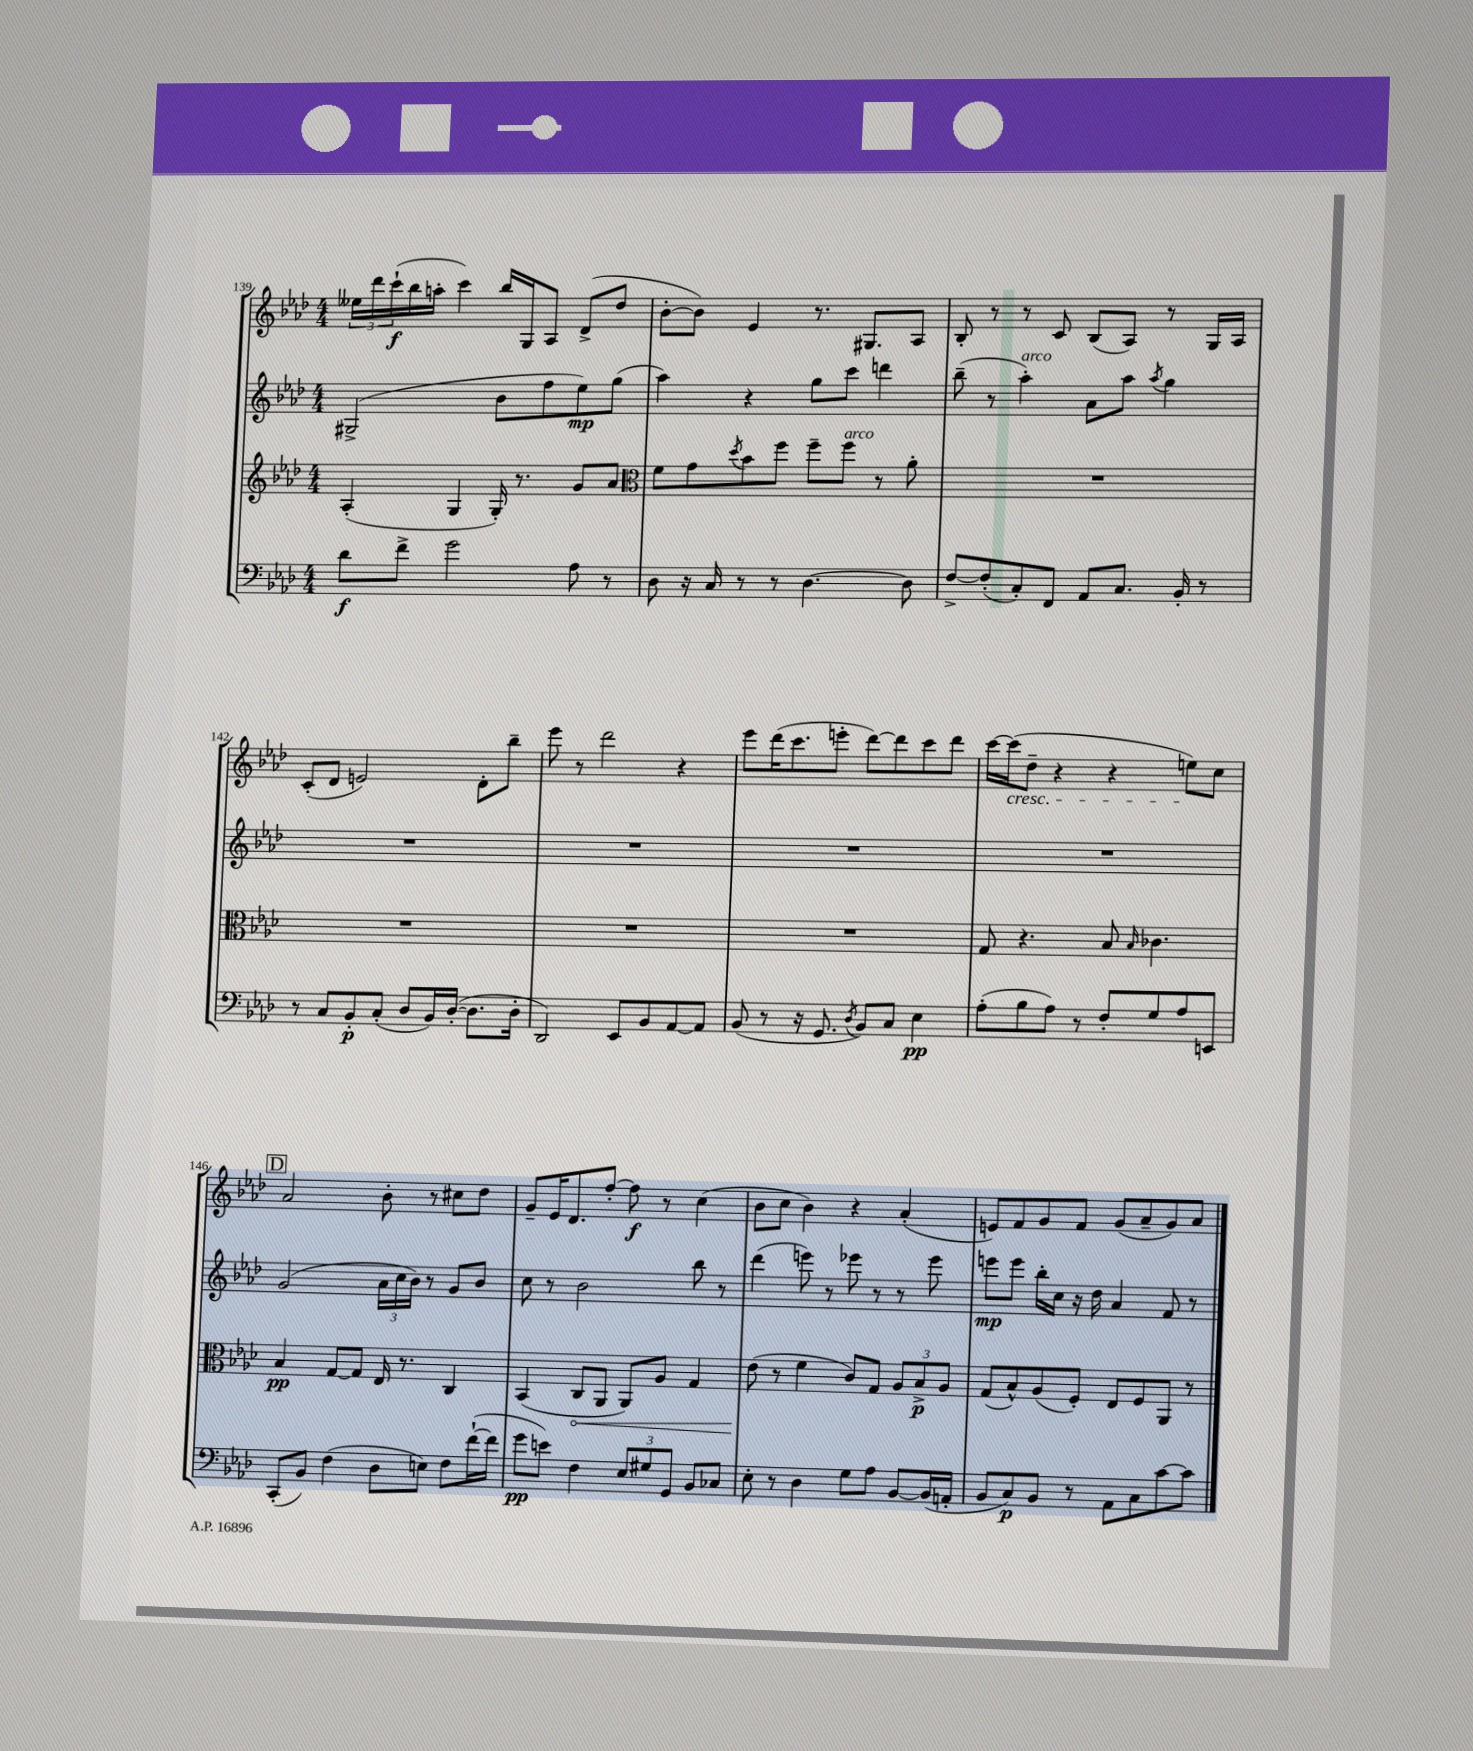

**kern	**kern	**kern	**kern
*staff4	*staff3	*staff2	*staff1
*clefF4	*clefG2	*clefG2	*clefG2
*k[b-e-a-d-]	*k[b-e-a-d-]	*k[b-e-a-d-]	*k[b-e-a-d-]
*M4/4	*M4/4	*M4/4	*M4/4
8d-\L	(4A-'/	(2G#^/	24ee--\LL
.	.	.	24ddd-\
.	.	.	(24ccc`\
8f^\J	.	.	16bb-\
.	.	.	16aa'\JJ
2g\	4G/	.	4ccc\)
.	16G'/)	8b-\L	16bb-/LL
.	8.r	.	16G/J
.	.	8ff\	8A-/J
8A-\	8g/L	8ee-\)	(8d-^/L
8r	8a-/J	(8gg\J	8dd-/J
=	=	=	=
*	*clefC3	*	*
8D-\	8f\L	4aa-\)	[8b-'\L
16r	8g\	.	8b-\]J)
16C/	.	.	.
.	8qdd-/	.	.
8r	8b-\	4r	4e-/
8r	8ff\J	.	.
[4.D-\	8ff~\L	8gg\L	8.r
.	8ff\J	8ccc\J	.
.	.	.	8.G#/L
.	8r	4ddd\	.
8D-\]	8a-'\	.	8A-/J
=	=	=	=
[8F^/L	1r	(8bb-~\	8B-'/
(8F'/]	.	8r	8r
8C'/)	.	4aa-'\)	8r
8FF/J	.	.	8c/
8AA-/L	.	8a-\L	(8B-/L
8.C/J	.	8aa-\J	8A-/J)
.	.	8qaa-/	.
.	.	4gg\	8r
16BB-'/	.	.	.
8r	.	.	16G/LL
.	.	.	16A-/JJ
=	=	=	=
8r	1r	1r	(8c'/L
8C/L	.	.	8d-/J
8BB-'/	.	.	2e/)
(8C'/J	.	.	.
8D-/L	.	.	.
16BB-/L)	.	.	.
([16D-'/JJ	.	.	.
8.D-\]L	.	.	8d-'\L
.	.	.	8bb-~\J
16D-'\Jk	.	.	.
=	=	=	=
2DD-/)	1r	1r	8eee-\
.	.	.	8r
.	.	.	2ddd-\
8EE-/L	.	.	.
8BB-/	.	.	.
[8AA-/	.	.	4r
8AA-/]J	.	.	.
=	=	=	=
(8BB-/	1r	1r	8eee-\L
8r	.	.	(16ddd-\K
.	.	.	8.ccc\
16r	.	.	.
8.GG/	.	.	.
.	.	.	8eee'\J
8qD-/	.	.	.
8BB-/L)	.	.	[8ddd-\L)
8C/J	.	.	8ddd-\]
4E-\	.	.	8ccc\
.	.	.	8ddd-\J
=	=	=	=
(8A-'\L	8G/	1r	[16ccc\LL
.	.	.	(16ccc\]J
8B-\	4.r	.	8dd-~\J
8A-\J)	.	.	4r
8r	.	.	.
8F'/L	8B-/	.	4r
.	16qqB-/	.	.
8G/	4.c-\	.	.
8A-/	.	.	8ee\L)
8EE/J	.	.	8cc\J
=	=	=	=
(8CC'/L	4B-/	(2g/	2a-/
8BB-/J)	.	.	.
(4F\	[8G/L	.	.
.	8G/]J	.	.
8D-\L	16E-/	24a-\LL	8b-'\
.	.	24cc\	.
.	8.r	.	.
.	.	24b-\JJ)	.
8E\J)	.	8r	8r
8F\L	4C/	8g/L	8cc#\L
([16f`\L	.	8b-/J	8dd-\J
16f\]JJ	.	.	.
=	=	=	=
8g\L	(4BB-/	8cc\	8g~/L
8e\J)	.	8r	16e-/K
.	.	.	8.d-/
4F\	8C/L	2b-\	.
.	8AA-/J	.	[8ff'/J
12E-/L	8AA-/L)	.	8ff\]
12G#/	.	.	.
.	8A-/J	.	8r
12GG/J	.	.	.
8BB-/L	4G/	8bb-\	(4cc\
8C-/J	.	8r	.
=	=	=	=
8E-'\	(8e-\	(4ddd-\	8b-\L
8r	8r	.	8cc\J
4D-\	4f\	8eee\)	4b-\)
.	.	8r	.
8G\L	8c/L)	8eee-\	4r
8A-\J	8G/J	8r	.
[8BB-/L	12A-/L	8r	(4a-'/
.	12B-^/	.	.
(16BB-/]L	.	8eee-\	.
.	12A-/J	.	.
16AA'/JJ	.	.	.
=	=	=	=
8BB-/L	(8G/L	8eee\L	8e/L)
8C/)	8B-^^/)	8eee\J	8f/
8BB-/J	(8A-/	16bb-'\LL	8g/
.	.	16cc\JJ	.
8r	8F'/J)	16r	8f/J
.	.	16dd-\	.
8AA-\L	8E-/L	4a-/	(8g/L
8C\	8F/	.	8a-~/
[8c\	8AA-/J	8f/	8g/)
8c\]J	8r	8r	8a-/J
==	==	==	==
*-	*-	*-	*-
